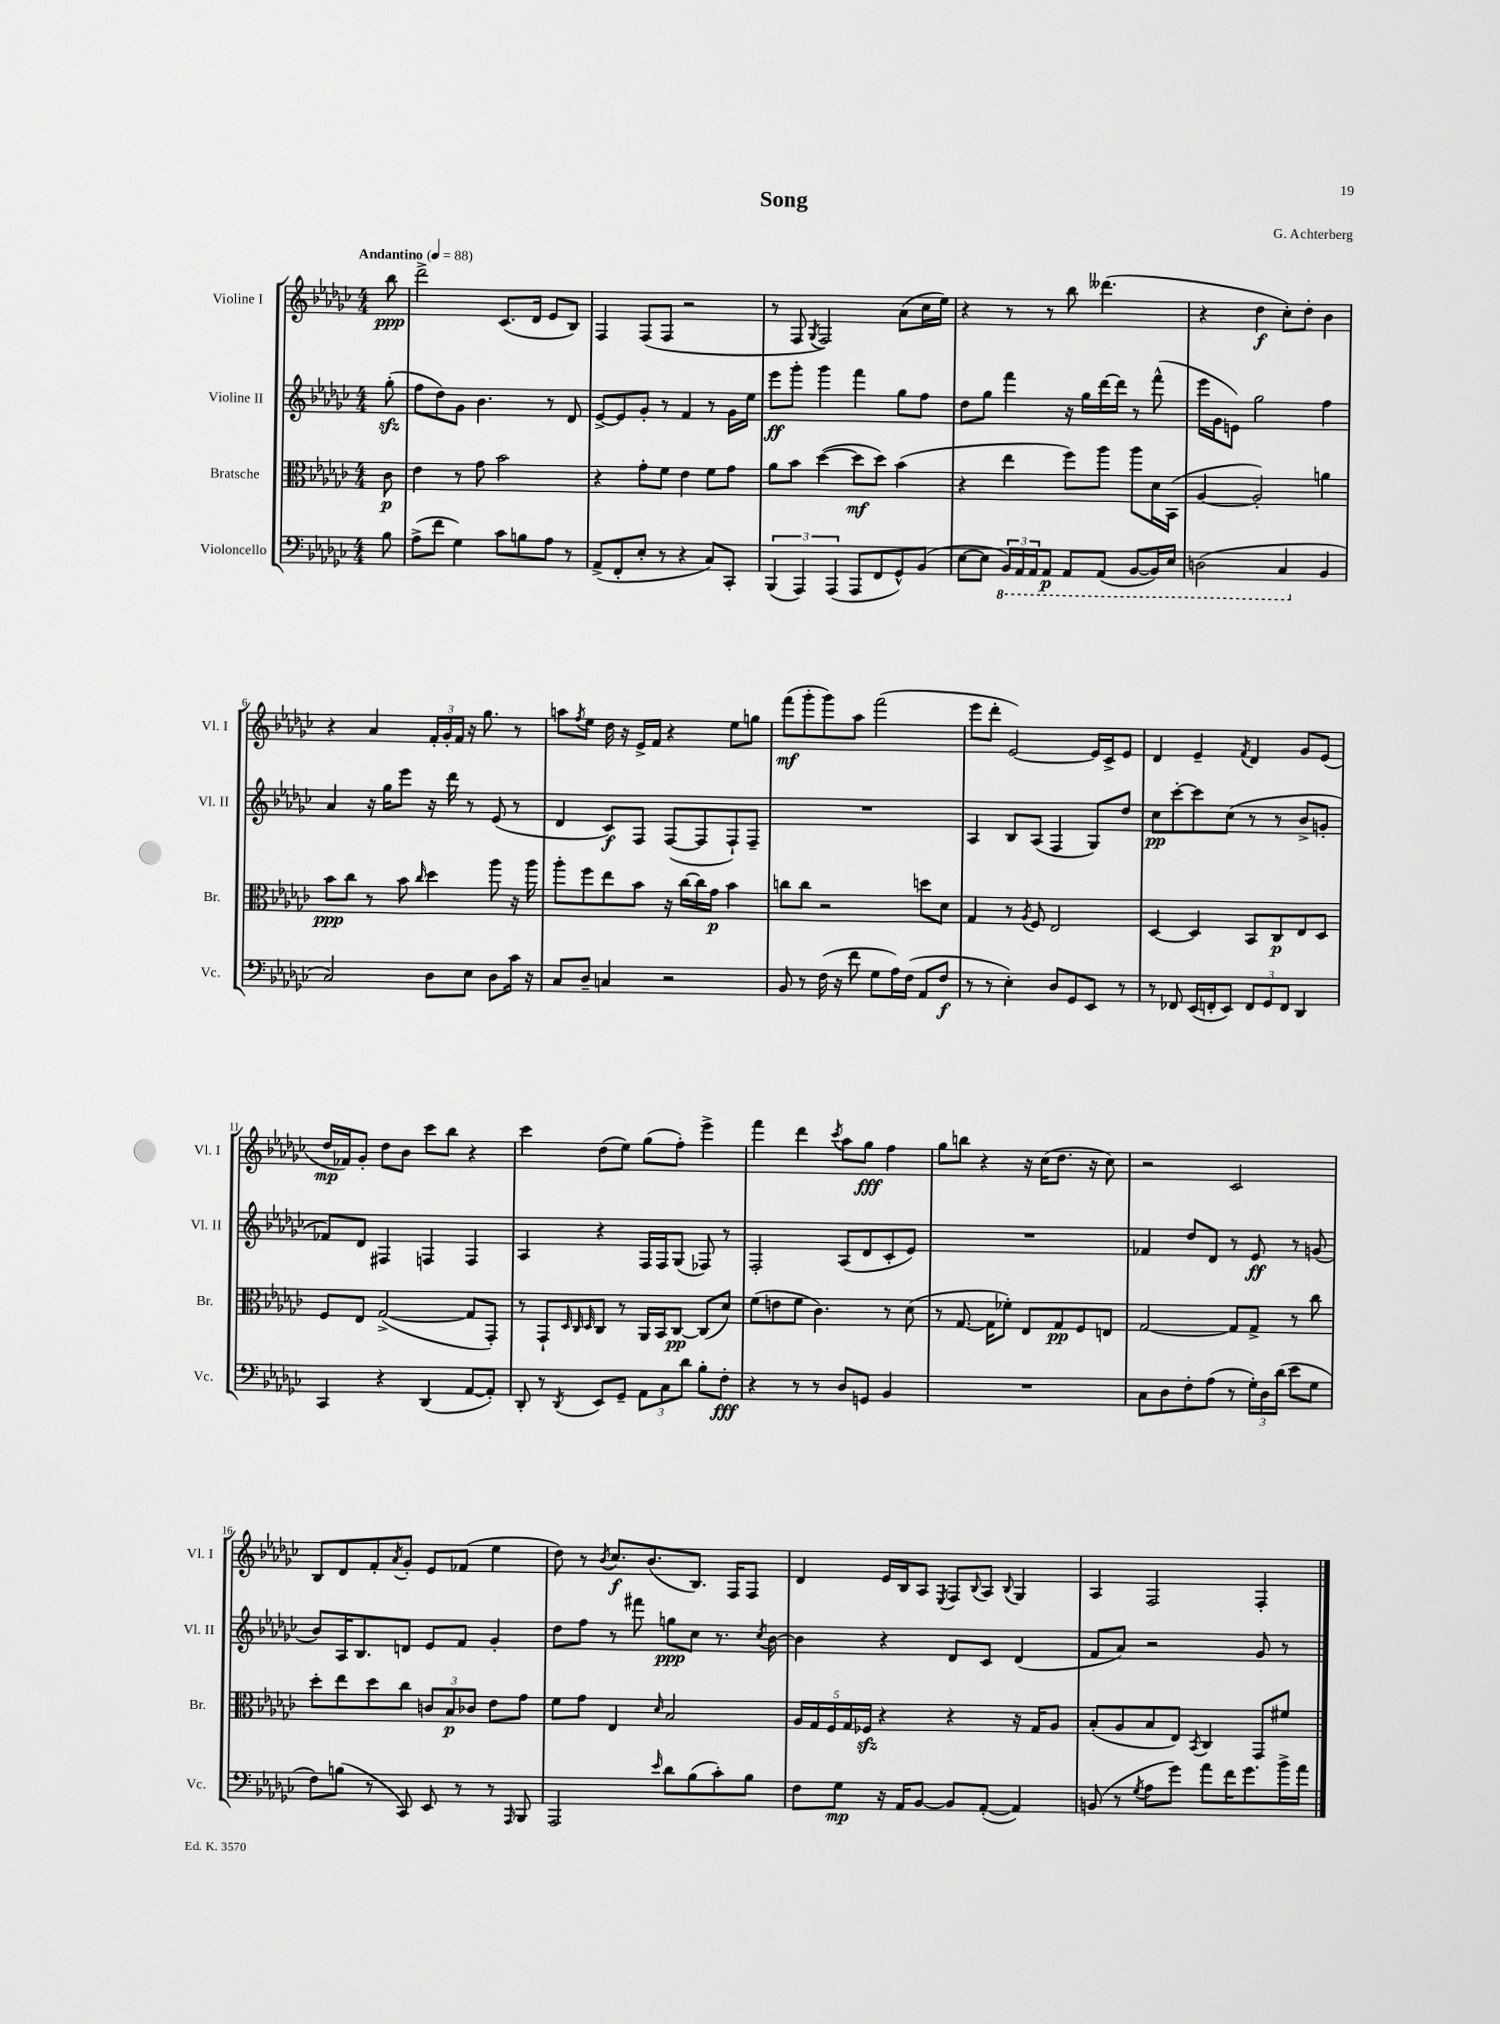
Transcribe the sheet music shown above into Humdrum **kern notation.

**kern	**kern	**kern	**kern
*staff4	*staff3	*staff2	*staff1
*clefF4	*clefC3	*clefG2	*clefG2
*k[b-e-a-d-g-c-]	*k[b-e-a-d-g-c-]	*k[b-e-a-d-g-c-]	*k[b-e-a-d-g-c-]
*M4/4	*M4/4	*M4/4	*M4/4
*MM88	*MM88	*MM88	*MM88
8B-\	8c-\	(8gg-'\	8bb-\
=	=	=	=
(8A-^\L	4e-\	8ff\L	2ddd-^\
8f\J	.	8dd-\)	.
4G-\)	8r	8g-\J	.
.	8g-\	4.b-\	.
8c-\L	2b-\	.	(8.c-/L
8B\	.	.	.
.	.	.	16d-/Jk
8A-\J	.	8r	8e-/L
8r	.	8d-/	8B-/J)
=	=	=	=
(8AA-^/L	4r	[8e-^/L	4F/
8FF'/	.	8e-/]	.
8E-'/J	8g-'\L	8g-'/J	(8F/L
8r	8f\J	8r	8F/J
4r	4e-\	4f/	2r
8C-/L)	8f\L	8r	.
8CC-'/J	8g-\J	16g-\LL	.
.	.	16ee-\JJ	.
=	=	=	=
(6BBB-/	8a-\L	8eee-\L	8r
.	8b-\J	8ggg-'\J	8F/
6AAA-/)	.	.	.
.	.	.	8qG-/
.	([4dd-\	4ggg-\	2F/)
(6AAA-/	.	.	.
8AAA-/L	8dd-\]L	4fff\	.
8FF/	8dd-\J)	.	.
8GG-^^/)	(4b-\	8gg-\L	(8a-\L
(8BB-/J	.	8ff\J	16cc-\L
.	.	.	16ee-\JJ)
=	=	=	=
[8E-\L	4r	8dd-\L	4r
8E-\]J	.	8gg-\J	.
24BBB-/LL)	4ee-\	4fff\	8r
24AAA-/	.	.	.
24AAA-/J	.	.	.
8AAA-/J	.	.	8r
8AAA-/L	8ff\L)	16r	8bb-\
.	.	16gg-\LL	.
(8AAA-/J	8aa-\J	[16ddd-\	(4.ddd--\
.	.	16ddd-\]JJ	.
[8BBB-/L	8aa-\L	8r	.
16BBB-/]L)	16d-\L	(8fff^^\	.
16EE-/JJ	(16BB-\JJ	.	.
=	=	=	=
(2DD\	[4A-/	16eee-\LL	4r
.	.	16g-\J	.
.	.	8e\J)	.
.	2A-'/])	2gg-\	4dd-\
4CC-/	.	.	8cc-'\L)
.	.	.	8dd-'\J
4BB-/	4a\	4ff\	4b-\
=	=	=	=
2C-/)	8b-\L	4a-/	4r
.	8cc-\J	.	.
.	8r	16r	4a-/
.	.	16gg-\LK	.
.	8b-\	8eee-\J	.
.	16qqcc-/	.	.
8D-\L	4dd-\	16r	24f'/LL
.	.	.	24g-'/
.	.	16ddd-\	.
.	.	.	24f/JJ
8E-\J	.	8r	16r
.	.	.	8.gg-\
8D-\L	8aa-\	(8e-/	.
16c-\Jk	16r	8r	8r
16r	16aa-\	.	.
=	=	=	=
8C-/L	8aa-'\L	4d-/	8aa\L
.	.	.	8qff/
8D-~/J	8ff\	.	8ee-\J
4C/	8ee-\	8c-/L)	16dd-\
.	.	.	16r
.	8b-\J	8F/J	16e-^/LL
.	.	.	16f/JJ
2r	16r	([8F/L	4r
.	[16cc-\LL	.	.
.	16cc-\]	8F/]	.
.	16g-\JJ	.	.
.	4b-\	8F`/)	8ee-\L
.	.	8F~/J	8gg\J
=	=	=	=
8BB-/	8cc\L	1r	(8fff\L
8r	8cc\J	.	8ggg-'\
(16F\	2r	.	8ggg-\)
16r	.	.	.
8f\	.	.	8aa-\J
8G-\L	.	.	(2fff\
16A-\L)	.	.	.
(16F\JJ	.	.	.
8AA-/L	8dd\L	.	.
8F/J	8d-\J	.	.
=	=	=	=
8r	4G-/	4A-/	8eee-\L
8r	.	.	8ddd-'\J
4E-'\)	8r	8B-/L	[2e-/)
.	8qA-/	.	.
.	8F/	(8A-/J	.
8D-/L	2E-/	4F/	.
8GG-/	.	.	.
8EE-/J	.	8G-/L)	16e-/]LL
.	.	.	16c-^/J
8r	.	8dd-/J	8e-/J
=	=	=	=
8r	[4D-/	8cc-\L	4d-/
8FF-/	.	[8ccc-'\	.
(16EE-/LL	4D-/]	8ccc-\]	4e-~/
16FF'/J	.	.	.
8EE-/J)	.	(8cc-\J	.
.	.	.	8qf/
12FF/L	8BB-/L	8r	4d-/
12GG-/	.	.	.
.	8C-/	8r	.
12FF/J	.	.	.
4DD-/	8E-/	8b-^/L	8g-/L
.	8D-/J	8g'/J	(8e-/J
=	=	=	=
4CC-/	8F/L	8f-/L)	16dd-/LL
.	.	.	16f-/J)
.	8E-/J	8d-/J	8g-'/J
4r	([2G-^/	4F#/	8dd-\L
.	.	.	8b-\J
(4DD-/	.	4F/	8ccc-\L
.	.	.	8bb-\J
[8AA-/L	8G-/]L	4F/	4r
8AA-'/]J)	8GG-'/J)	.	.
=	=	=	=
8DD-'/	8r	4A-/	4ccc-\
8r	8GG-`/L	.	.
.	32qqD-/	.	.
.	32qqC-/	.	.
8qDD-/	32qqD-/	.	.
8EE-/L	8C-/J	4r	(8dd-\L
8GG-~/J	8r	.	8ee-\J)
12AA-\L	16AA-/LL	16F/LL	(8gg-\L
.	16BB-/J	16F/J	.
12C-\	.	.	.
.	[8C-/J	(8G-/J	8ff'\J)
12d-\J	.	.	.
8B-'\L	(8C-/]L	8F-/)	4eee-^\
8F'\J	8d-/J)	8r	.
=	=	=	=
4r	(8f\L	2F'/	4fff\
.	8e\	.	.
8r	8f\J	.	4ddd-\
8r	4.c-\)	.	.
.	.	.	8qccc-/
8D-/L	.	(8A-/L	8aa-\L
8GG/J	.	8d-/	8gg-\J
4BB-/	8r	8c-'/	4ff\
.	(8d-\	8e-/J)	.
=	=	=	=
1r	8r	1r	8gg-\L
.	[8.G-/	.	8bb\J
.	.	.	4r
.	16G-\]LK	.	.
.	8f-'\J)	.	.
.	8E-/L	.	16r
.	.	.	(16cc-\LK
.	8G-/	.	8.dd-\J
.	8F/	.	.
.	.	.	16r
.	8E/J	.	8cc-\)
=	=	=	=
8C-\L	[2G-/	4f-/	2r
8D-\	.	.	.
8F'\	.	8dd-/L	.
(8A-\J	.	8d-/J	.
8r	8G-/]L	8r	2c-/
24G-'\LL)	8G-^/J	8e-/	.
24D-\	.	.	.
(24d-\JJ	.	.	.
8e-\L	8r	8r	.
8G-\J	8cc-\	(8g/	.
=	=	=	=
8F\L)	8dd-'\L	8b-/L)	8B-/L
(8B\J	8ee-\	16A-/K	8d-/
.	.	8.B-/	.
8r	8dd-\	.	8f'/
.	.	.	8qa-/
8CC-/)	8cc-\J	8d/J	8g-'/J
8EE-/	12c/L	8e-/L	8e-/L
.	12B-/	.	.
8r	.	8f/J	(8f-/J
.	12c-/J	.	.
8r	8e-\L	4g-'/	4ee-\
16qqAAA-/	.	.	.
8BBB-/	8g-\J	.	.
=	=	=	=
2AAA-/	8f\L	8dd-\L	8dd-\)
.	8g-\J	8ff\J	8r
.	.	.	8qb-/
.	4E-/	8r	8.cc-/L
.	.	8fff#\	.
.	.	.	(8.b-/
16qqe-/	16qqd-/	.	.
8d-\L	2B-/	8gg\L	.
(8B-\	.	8cc-\J	8.B-/J)
8c-'\)	.	8.r	.
.	.	.	16F/LK
8B-\J	.	.	8F/J
.	.	8qcc-/	.
.	.	[16b-\	.
=	=	=	=
8F\L	20A-/LL	4b-\]	4d-/
.	20G-/	.	.
.	20F/	.	.
8G-\J	.	.	.
.	20G-/	.	.
.	20F-/JJ	.	.
16r	4r	4r	16e-/LL
16AA-/LK	.	.	16B-/J
[8BB-/J	.	.	8A-/J
.	.	.	8qE-/
8BB-/]L	4r	8d-/L	8F/L
.	.	.	8qqB-/
([8AA-'/J	.	8c-/J	8A-/J
.	.	.	8qqB-/
4AA-/])	16r	(4d-/	4G-/
.	16G-/LK	.	.
.	8A-/J	.	.
=	=	=	=
(8BB/	(8B-'/L	8f/L	4A-/
8r	8A-/	8a-/J)	.
8qG-/	.	.	.
8A-\L	8B-/	2r	2F/
8g-\J)	8E-/J)	.	.
.	8qBB-/	.	.
8a-\L	4C-/	.	.
16f\K	.	.	.
8.g-\	.	.	.
.	8GG-/L	8g-/	4F'/
16b-^\L	8f#/J	8r	.
16a-\JJ	.	.	.
==	==	==	==
*-	*-	*-	*-
